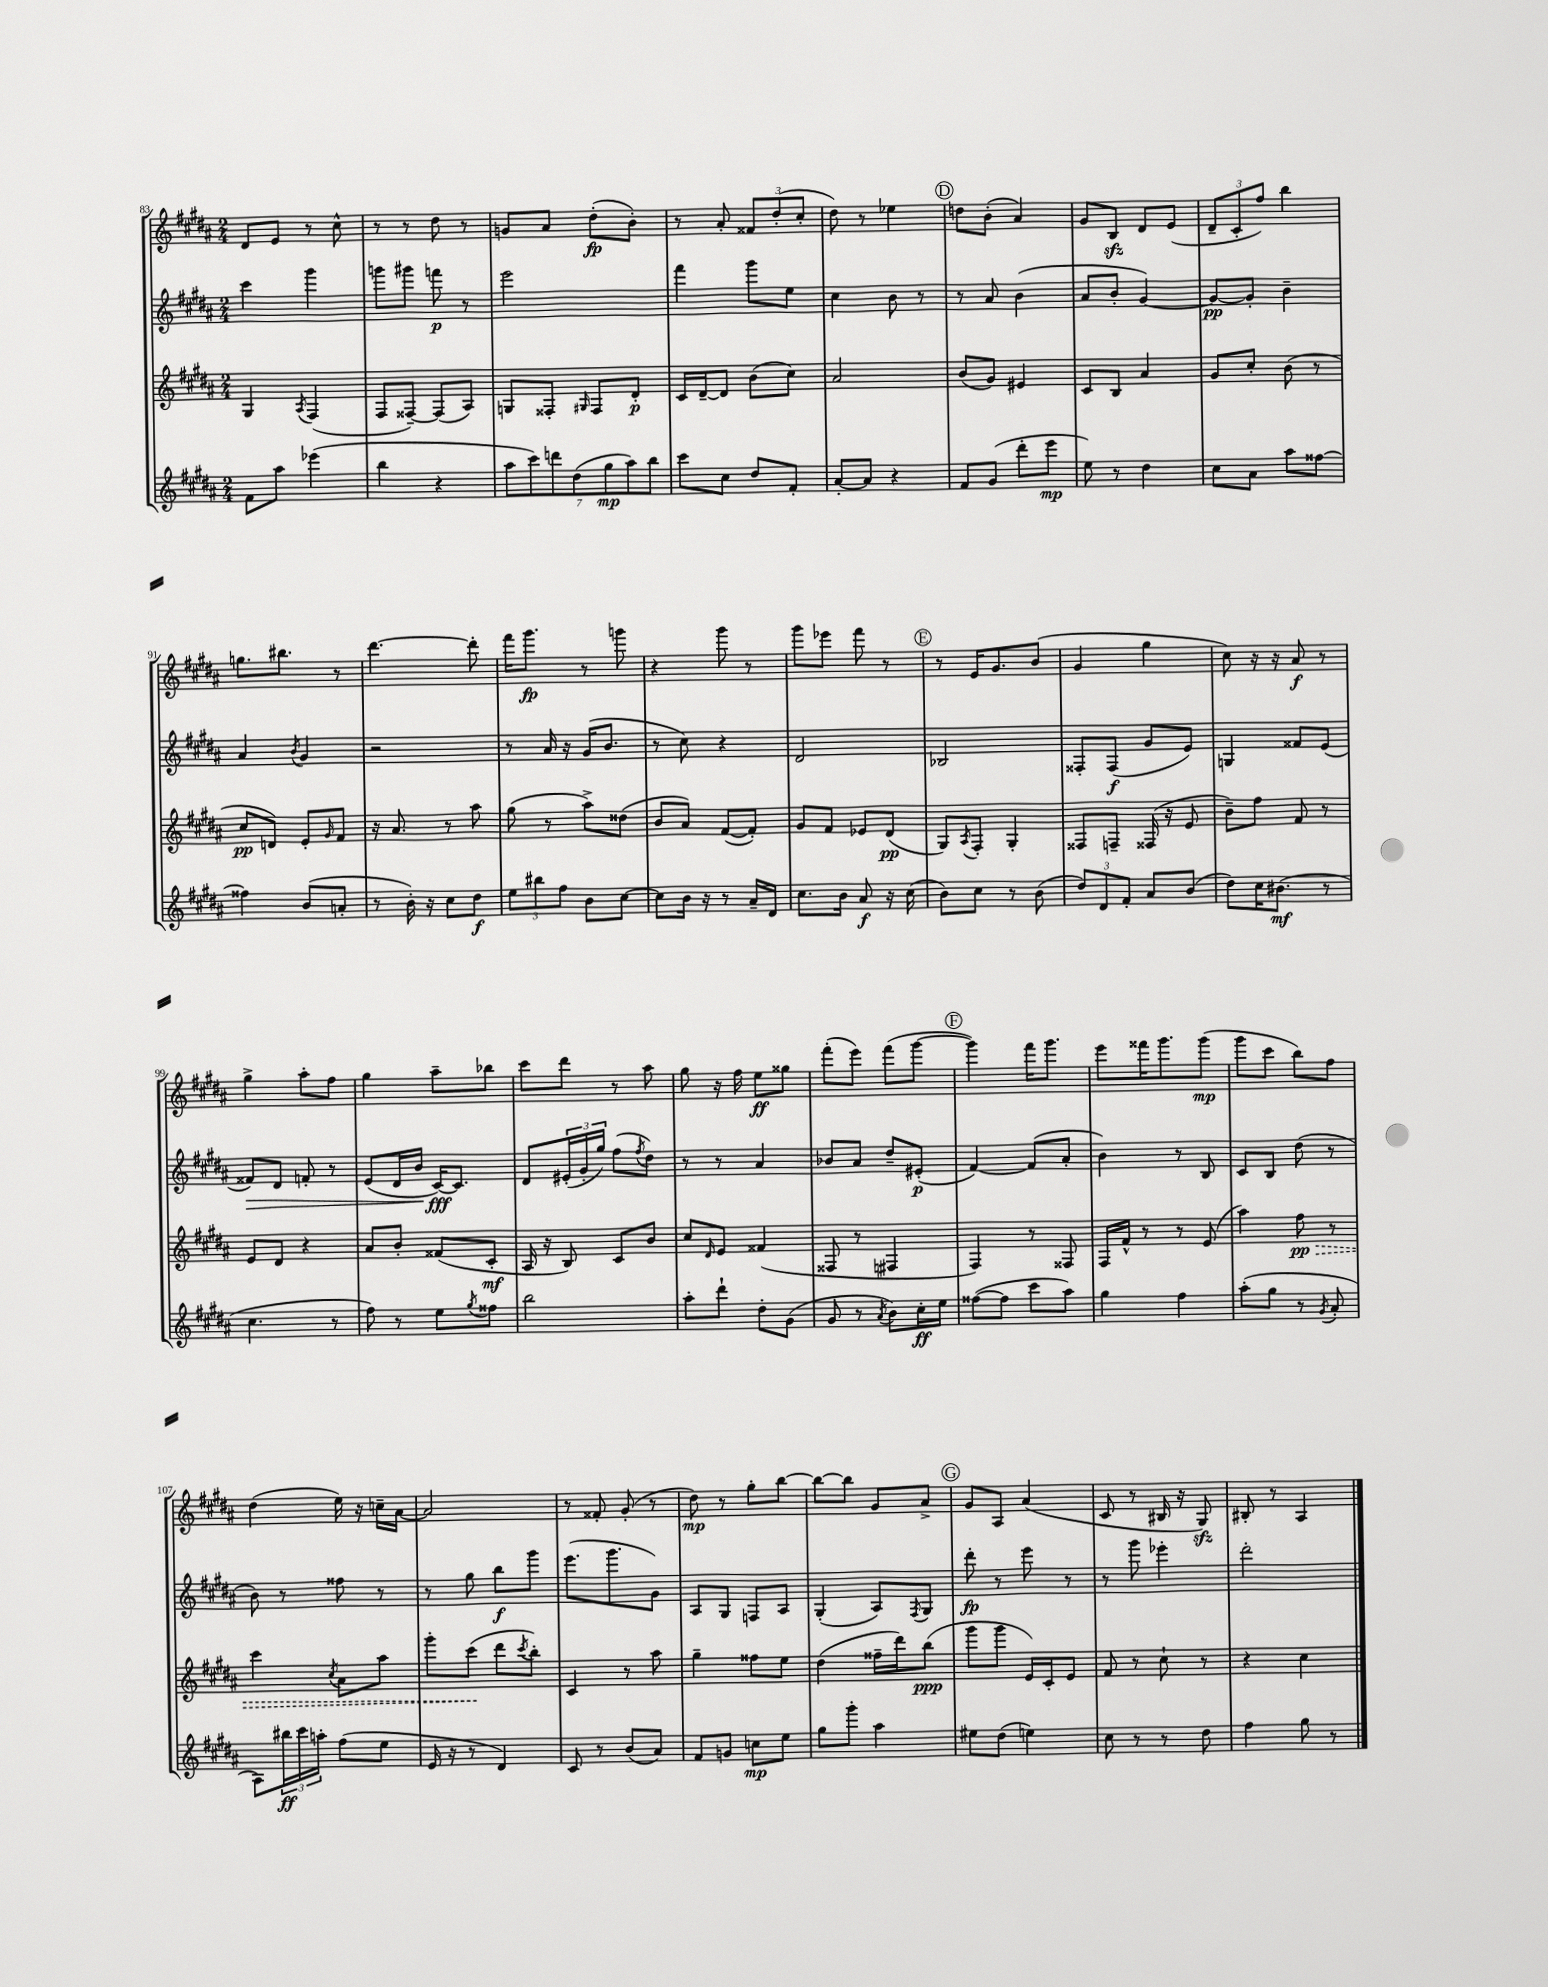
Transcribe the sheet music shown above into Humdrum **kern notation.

**kern	**kern	**kern	**kern
*staff4	*staff3	*staff2	*staff1
*clefG2	*clefG2	*clefG2	*clefG2
*k[f#c#g#d#a#]	*k[f#c#g#d#a#]	*k[f#c#g#d#a#]	*k[f#c#g#d#a#]
*M2/4	*M2/4	*M2/4	*M2/4
8f#	4G#	4ccc#	8d#
8aa#	.	.	8e
.	8qA#	.	.
(4eee-	(4F#	4ggg#	8r
.	.	.	8cc#^^
=	=	=	=
4bb	8F#	8ggg	8r
.	[8F##~)	8ggg#	8r
4r	(8F##]	8fff	8dd#
.	8A#)	8r	8r
=	=	=	=
14aa#	8G	2eee	8g
14ccc#)	.	.	.
.	8F##'	.	8a#
14ddd	.	.	.
(14dd#	.	.	.
.	16qqG#	.	.
.	8F##	.	(8dd#'
14gg#	.	.	.
14aa#)	.	.	.
.	8d#'	.	8b')
14bb	.	.	.
=	=	=	=
8ccc#	16c#	4fff#	8r
.	[16d#~	.	.
8cc#	8d#]	.	8a#'
8dd#	(8b	8ggg#	12f##
.	.	.	(12dd#'
8f#'	8cc#)	8ee	.
.	.	.	12cc#'
=	=	=	=
[8a#'	2a#	4cc#	8dd#)
8a#]	.	.	8r
4r	.	8b	4ee-
.	.	8r	.
=	=	=	=
8f#	(8b	8r	8dd
(8g#	8g#)	8a#	(8b'
8ddd#'	4e#	(4b	4a#)
8eee	.	.	.
=	=	=	=
8ee)	8c#	8a#	8g#
8r	8B	8b'	8B
4dd#	4a#	[4g#)	8d#
.	.	.	(8e
=	=	=	=
8cc#	8g#	8g#_	12d#~
.	.	.	12c#'
8a#	8cc#'	8g#']	.
.	.	.	12ff#)
8aa#	(8b	4b~	4bb
[8ff##	8r	.	.
=	=	=	=
4ff##]	8cc#	4a#	8.gg
.	8d)	.	.
.	.	.	8.bb#
.	.	8qb	.
(8b	8e'	4g#	.
.	16qqg#	.	.
8a'	8f#	.	8r
=	=	=	=
8r	16r	2r	[4.ddd#
.	8.a#	.	.
16b')	.	.	.
16r	.	.	.
8cc#	8r	.	.
8dd#	8aa#	.	8ddd#']
=	=	=	=
12ee	(8gg#	8r	16fff#
.	.	.	8.ggg#
12bb#	.	.	.
.	8r	16a#	.
12ff#	.	.	.
.	.	16r	.
8b	8aa#^)	(16g#	8r
.	.	8.b	.
[8cc#	(8dd##	.	8ggg
=	=	=	=
8cc#]	8b	8r	4r
16b	8a#)	8cc#)	.
16r	.	.	.
8r	([8f#	4r	8ggg#
16a#~	8f#'])	.	8r
16d#	.	.	.
=	=	=	=
8.cc#	8g#	2d#	8ggg#
.	8f#	.	8eee-
16b	.	.	.
8a#	8e-	.	8fff#
16r	(8d#	.	8r
(16cc#	.	.	.
=	=	=	=
8b)	8G#)	2B-	8r
.	8qA#	.	.
8cc#	8F#'	.	16e
.	.	.	8.g#
8r	4G#'	.	.
(8b	.	.	(8b
=	=	=	=
12dd#)	8F##	8F##'	4g#
12d#	.	.	.
.	8F~	(8F##	.
12f#'	.	.	.
8a#	(16F##	8g#	4gg#
.	16r	.	.
(8b	8e	8e)	.
=	=	=	=
8dd#)	8b~)	4G	8cc#)
16cc#	8ff#	.	16r
(8.b#	.	.	16r
.	8f#	8f##	8a#
8r	8r	(8e	8r
=	=	=	=
4.cc#	8e	8f##)	4gg#^
.	8d#	8d#	.
.	4r	8f'	8aa#'
8r	.	8r	8ff#
=	=	=	=
8ff#)	8a#	(8e	4gg#
8r	8b'	16d#	.
.	.	16b	.
8ee	(8f##	[16c#)	8aa#~
.	.	8.c#]	.
8qgg#	.	.	.
8ff##	8c#'	.	8bb-
=	=	=	=
2bb	16A#	8d#	8ccc#
.	16r	.	.
.	8B)	(24e#'	8ddd#
.	.	24g#'	.
.	.	24gg#)	.
.	8c#	(8ff#	8r
.	.	8qff#	.
.	8b	8dd#)	8aa#
=	=	=	=
8aa#'	8cc#	8r	8gg#
.	16qqd#	.	.
8ddd#`	8e	8r	16r
.	.	.	16ff#
8dd#'	(4f##	4a#	8ee
(8g#	.	.	8gg##
=	=	=	=
8g#	8F##	8b-	(8fff#'
8r	8r	8a#	8eee)
8qa#	.	.	.
8b)	4F#	8dd#~	(8fff#
16cc#'	.	(8e#'	[8ggg#
16ee	.	.	.
=	=	=	=
([8ff##	4F#)	[4f#)	4ggg#])
8ff##]	.	.	.
8ccc#	8r	(8f#]	16fff#
.	.	.	8.ggg#
8aa#)	8F##	8a#'	.
=	=	=	=
4gg#	16F#	4b)	8eee
.	16f#^^	.	.
.	8r	.	16fff##
.	.	.	8.ggg#
4ff#	8r	8r	.
.	(8e	8B	(8ggg#
=	=	=	=
(8aa#'	4aa#)	8c#	8ggg#
8gg#	.	8B	8ccc#
8r	8ff#	(8dd#	8bb)
8qg#	.	.	.
8a#'	8r	8r	8ff#
=	=	=	=
8A#)	4ccc#	8b)	(4dd#
24bb#	.	8r	.
24ccc#	.	.	.
24aa'	.	.	.
.	8qcc#	.	.
(8ff#	8a#	8ff##	16ee)
.	.	.	16r
8ee	8aa#	8r	16cc~
.	.	.	[16a#
=	=	=	=
16e	8ggg#'	8r	2a#]
16r	.	.	.
8r	(8ccc#	8gg#	.
4d#)	8ddd#	8bb	.
.	8qccc#	.	.
.	8bb')	8ggg#	.
=	=	=	=
8c#	4c#	(8.eee	8r
8r	.	.	8f##'
.	.	8.ggg#	.
(8b	8r	.	(8g#'
8a#)	8aa#	8g#)	8r
=	=	=	=
8f#	4gg#~	8A#	8dd#)
8g	.	8G#	8r
8cc	8ff##	8F	8gg#'
8ee	8ee	8A#	[8bb
=	=	=	=
8gg#	(4dd#	(4G#'	8bb_
8ggg#'	.	.	8bb]
4aa#	16ff##~	8A#)	8g#
.	16ddd#)	.	.
.	.	8qF#	.
.	(8bb	8G#	8a#^
=	=	=	=
8ee#	8ggg#	8ddd#'	8g#
(8dd#	8ggg#	8r	8A#
4ee)	16e)	8eee	(4a#
.	16c#'	.	.
.	8e	8r	.
=	=	=	=
8cc#	8f#	8r	8c#
8r	8r	8ggg#	8r
8r	8cc#`	4eee-'	16B#
.	.	.	16r
8dd#	8r	.	8G#)
=	=	=	=
4ff#	4r	2ddd#'	8B#'
.	.	.	8r
8gg#	4cc#	.	4A#
8r	.	.	.
==	==	==	==
*-	*-	*-	*-
